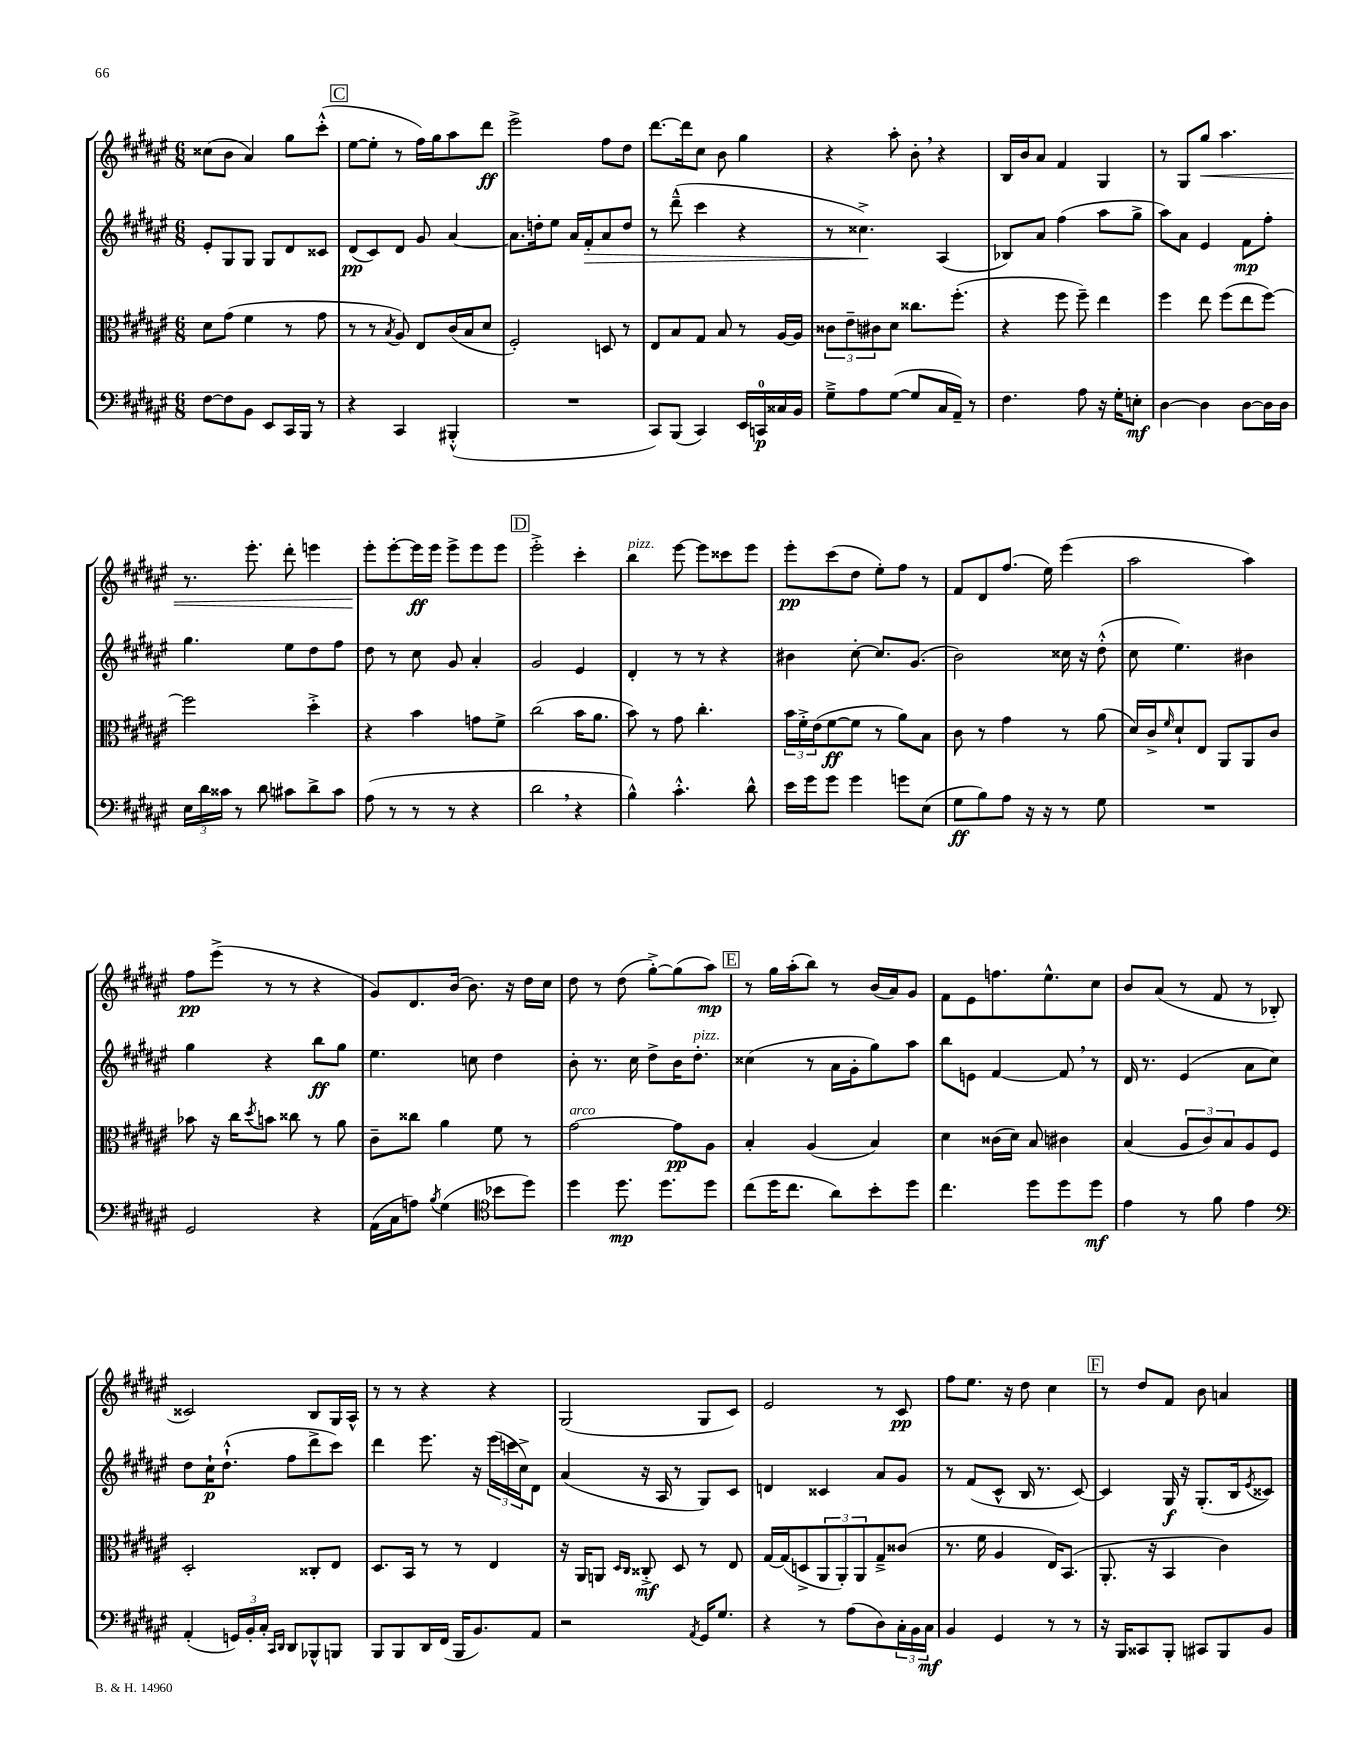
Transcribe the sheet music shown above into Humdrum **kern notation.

**kern	**dynam	**kern	**dynam	**kern	**dynam	**kern	**dynam
*part4	*part4	*part3	*part3	*part2	*part2	*part1	*part1
*staff4	*staff4	*staff3	*staff3	*staff2	*staff2	*staff1	*staff1
*clefF4	*	*clefC3	*	*clefG2	*	*clefG2	*
*k[f#c#g#d#a#e#]	*	*k[f#c#g#d#a#e#]	*	*k[f#c#g#d#a#e#]	*	*k[f#c#g#d#a#e#]	*
*M6/8	*	*M6/8	*	*M6/8	*	*M6/8	*
=20	=20	=20	=20	=20	=20	=20	=20
[8F#\L	.	8d#\L	.	8e#'/L	.	(8cc##X\L	.
8F#\]	.	(8g#\J	.	8G#/	.	8b\J	.
8BB\J	.	4f#\	.	8G#/J	.	4a#/)	.
8EE#/L	.	.	.	8G#/L	.	.	.
16CC#/L	.	8r	.	8d#/	.	8gg#\L	.
16BBB/JJ	.	.	.	.	.	.	.
8r	.	8g#\	.	8c##X/J	.	(8ccc#'^^\J	.
!!LO:REH:place=s1:t=C
=21	=21	=21	=21	=21	=21	=21	=21
4r	.	8r	.	(8d#/L	pp	[8ee#\L	.
.	.	8r	.	8c#/)	.	8ee#'\J]	.
.	.	8qB/	.	.	.	.	.
4CC#/	.	8A#/)	.	8d#/J	.	8r	.
.	.	8E#/L	.	8g#/	.	16ff#\LL)	.
.	.	.	.	.	.	16gg#\J	.
(4BBB#X'^^/	.	(16c#/L	.	[4a#/	.	8aa#\	.
.	.	16B/J	.	.	.	.	.
.	.	8d#/J	.	.	.	8ddd#\J	ff
=22	=22	=22	=22	=22	=22	=22	=22
2.r	.	2F#'/)	.	8.a#\L]	.	2eee#^\	.
.	.	.	.	16ddn'\k	.	.	.
.	.	.	.	8ee#\J	.	.	.
.	.	.	.	16a#/LL	.	.	.
!	!	!	!	!	!LO:HP:b	!	!
.	.	.	.	16f#'/J	>	.	.
.	.	8Dn/	.	8a#/	.	8ff#\L	.
.	.	8r	.	8dd/J	.	8dd#\J	.
=23	=23	=23	=23	=23	=23	=23	=23
8CC#/L)	.	8E#/L	.	8r	.	[8.ddd#\L	.
(8BBB/J	.	8B/	.	(8ddd#~^^\	.	.	.
.	.	.	.	.	.	16ddd#\k]	.
4CC#/)	.	8G#/J	.	4ccc#\	.	8cc#\J	.
.	.	8B/	.	.	.	8b\	.
16EE#/LL	.	8r	.	4r	.	4gg#\	.
16CCn/	p	.	.	.	.	.	.
16C##X/	.	[16A#/LL	.	.	.	.	.
16BB/JJ	.	16A#/JJ]	.	.	.	.	.
=24	=24	=24	=24	=24	=24	=24	=24
8G#~^\L	.	12c##X\L	.	8r	.	4r	.
.	.	12e#~\	.	.	.	.	.
8A#\	.	.	.	4.cc##X^\)	.	.	.
.	.	12c#X\	.	.	.	.	.
([8G#\J	.	8d#\J	.	.	.	8aa#'\	.
8G#/L]	.	8.cc##X\L	.	.	.	8b',\	.
16C#/L	.	.	.	(4A#/	]	4r	.
16AA#~/JJ)	.	(8.ff#'\J	.	.	.	.	.
8r	.	.	.	.	.	.	.
=25	=25	=25	=25	=25	=25	=25	=25
4.F#\	.	4r	.	8B-X/L)	.	16B/LL	.
.	.	.	.	.	.	16b/J	.
.	.	.	.	8a#/J	.	8a#/J	.
.	.	8ff#\	.	(4ff#\	.	4f#/	.
8A#\	.	8ff#~\)	.	.	.	.	.
16r	.	4ee#\	.	8aa#\L	.	4G#/	.
16G#'\KL	.	.	.	.	.	.	.
8En'\J	mf	.	.	8gg#^\J	.	.	.
=26	=26	=26	=26	=26	=26	=26	=26
[4D#\	.	4ff#\	.	8aa#\L)	.	8r	.
.	.	.	.	8a#\J	.	8G#/L	.
!	!	!	!	!	!	!	!LO:HP:b
4D#\]	.	8ee#\	.	4e#/	.	8gg#/J	<
.	.	(8ff#\L	.	.	.	4.aa#\	.
[8D#\L	.	8ee#\	.	8f#\L	mp	.	.
16D#\L]	.	[8ff#\J)	.	8ff#'\J	.	.	.
16D#\JJ	.	.	.	.	.	.	.
!!LO:LB:g=z
=27	=27	=27	=27	=27	=27	=27	=27
24E#\LL	.	2ff#\]	.	4.gg#\	.	8.r	.
24d#\	.	.	.	.	.	.	.
24c##X\JJ	.	.	.	.	.	.	.
8r	.	.	.	.	.	.	.
.	.	.	.	.	.	8.eee#'\	.
8d#\	.	.	.	.	.	.	.
8c#X\L	.	.	.	8ee#\L	.	8ddd#'\	.
8d#^\	.	4dd#'^\	.	8dd#\	.	4eeen\	.
8c#\J	.	.	.	8ff#\J	.	.	.
=28	=28	=28	=28	=28	=28	=28	=28
(8A#\	.	4r	.	8dd#\	.	8eee#'\L	.
8r	.	.	.	8r	.	[8eee#'\	[
8r	.	4b\	.	8cc#\	.	16eee#\L]	ff
.	.	.	.	.	.	16eee#\JJ	.
8r	.	.	.	8g#/	.	8eee#^\L	.
4r	.	8gn\L	.	4a#'/	.	8eee#\	.
.	.	8f#^\J	.	.	.	8eee#\J	.
!!LO:REH:place=s1:t=D
=29	=29	=29	=29	=29	=29	=29	=29
2d#,\	.	(2cc#\	.	2g#/	.	2eee#'^\	.
4r	.	16b\KL	.	4e#/	.	4ccc#'\	.
.	.	8.a#\J	.	.	.	.	.
=30	=30	=30	=30	=30	=30	=30	=30
!	!	!	!	!	!	!LO:TX:a:i:t=pizz.	!
4B^^\)	.	8b\)	.	4d#'/	.	4bb\	.
.	.	8r	.	.	.	.	.
4.c#'^^\	.	8g#\	.	8r	.	[8eee#\	.
.	.	4.cc#'\	.	8r	.	8eee#\L]	.
.	.	.	.	4r	.	8ccc##X\	.
8d#^^\	.	.	.	.	.	8eee#\J	.
=31	=31	=31	=31	=31	=31	=31	=31
16e#\LL	.	24b\LL	.	4b#X\	.	8eee#'\L	pp
.	.	24f#'^\	.	.	.	.	.
16g#\J	.	.	.	.	.	.	.
.	.	(24e#\J	.	.	.	.	.
8g#\J	.	[8f#\	ff	.	.	(8ccc#\	.
4g#\	.	8f#\J]	.	[8cc#'\	.	8dd#\J	.
.	.	8r	.	8.cc#/L]	.	8ee#'\L)	.
8gn\L	.	8a#\L)	.	.	.	8ff#\J	.
.	.	.	.	(8.g#/J	.	.	.
(8E#\J	.	8B\J	.	.	.	8r	.
=32	=32	=32	=32	=32	=32	=32	=32
8G#\L	ff	8c#\	.	2b\)	.	8f#/L	.
8B\)	.	8r	.	.	.	8d#/	.
8A#\J	.	4g#\	.	.	.	(8.ff#/J	.
16r	.	.	.	.	.	.	.
16r	.	.	.	.	.	16ee#\)	.
8r	.	8r	.	16cc##X\	.	(4eee#\	.
.	.	.	.	16r	.	.	.
8G#\	.	(8a#\	.	(8dd#'^^\	.	.	.
=33	=33	=33	=33	=33	=33	=33	=33
2.r	.	16d#/LL)	.	8cc#\	.	2aa#\	.
.	.	16c#^/J	.	.	.	.	.
.	.	16qqf#/	.	.	.	.	.
.	.	8d#`/	.	4.ee#\)	.	.	.
.	.	8E#/J	.	.	.	.	.
.	.	8AA#/L	.	.	.	.	.
.	.	8AA#/	.	4b#X\	.	4aa#\)	.
.	.	8c#/J	.	.	.	.	.
!!LO:LB:g=z
=34	=34	=34	=34	=34	=34	=34	=34
2GG#/	.	8b-X\	.	4gg#\	.	8ff#\L	pp
.	.	16r	.	.	.	(8eee#^\J	.
.	.	16cc#\KL	.	.	.	.	.
.	.	8qdd#/	.	.	.	.	.
.	.	8bn\J	.	4r	.	8r	.
.	.	8cc##X\	.	.	.	8r	.
4r	.	8r	.	8bb\L	ff	4r	.
.	.	8a#\	.	8gg#\J	.	.	.
=35	=35	=35	=35	=35	=35	=35	=35
(16AA#\LL	.	8c#~\L	.	4.ee#\	.	8g#/L)	.
16C#\J	.	.	.	.	.	.	.
8An\J)	.	8cc##X\J	.	.	.	8.d#/	.
8qB/	.	.	.	.	.	.	.
(4G#\	.	4a#\	.	.	.	.	.
.	.	.	.	.	.	(16b/Jk	.
.	.	.	.	8ccn\	.	8.b\)	.
*clefC4	*	*	*	*	*	*	*
8b-X\L	.	8f#\	.	4dd#\	.	.	.
.	.	.	.	.	.	16r	.
8dd#\J)	.	8r	.	.	.	16dd#\LL	.
.	.	.	.	.	.	16cc#\JJ	.
=36	=36	=36	=36	=36	=36	=36	=36
!	!	!LO:TX:a:i:t=arco	!	!	!	!	!
4dd#\	.	[2g#\	.	8b'\	.	8dd#\	.
.	.	.	.	8.r	.	8r	.
8.dd#\	mp	.	.	.	.	(8dd#\	.
.	.	.	.	16cc#\	.	.	.
.	.	.	.	8dd#^\L	.	[8gg#'^\L)	.
8.dd#\L	.	.	.	.	.	.	.
.	.	8g#\L]	pp	16b\K	.	(8gg#\]	.
!	!	!	!	!LO:TX:a:i:t=pizz.	!	!	!
.	.	.	.	8.dd#'\J	.	.	.
8dd#\J	.	8A#\J	.	.	.	8aa#\J)	mp
!!LO:REH:place=s1:t=E
=37	=37	=37	=37	=37	=37	=37	=37
(8cc#\L	.	4B'/	.	(4cc##X\	.	8r	.
16dd#\K	.	.	.	.	.	16gg#\LL	.
8.cc#\J	.	.	.	.	.	(16aa#'\J	.
.	.	(4A#/	.	8r	.	8bb\J)	.
8a#\L)	.	.	.	16a#\LL	.	8r	.
.	.	.	.	16g#'\J	.	.	.
8b'\	.	4B/)	.	8gg#\)	.	(16b/LL	.
.	.	.	.	.	.	16a#/J)	.
8dd#\J	.	.	.	8aa#\J	.	8g#/J	.
=38	=38	=38	=38	=38	=38	=38	=38
4.cc#\	.	4d#\	.	8bb\L	.	8f#\L	.
.	.	.	.	8en\J	.	8e#\	.
.	.	(16c##X\LL	.	[4f#/	.	8.ffn\	.
.	.	16d#\JJ)	.	.	.	.	.
8dd#\L	.	8B/	.	.	.	.	.
.	.	.	.	.	.	8.ee#^^\	.
8dd#\	.	4c#X\	.	8f#,/]	.	.	.
8dd#\J	mf	.	.	8r	.	8cc#\J	.
=39	=39	=39	=39	=39	=39	=39	=39
4e#\	.	(4B/	.	16d#/	.	8b/L	.
.	.	.	.	8.r	.	.	.
.	.	.	.	.	.	(8a#/J	.
8r	.	12A#/L	.	(4e#/	.	8r	.
.	.	12c#/)	.	.	.	.	.
8f#\	.	.	.	.	.	8f#/	.
.	.	12B/	.	.	.	.	.
4e#\	.	8A#/	.	8a#\L	.	8r	.
.	.	8F#/J	.	8cc#\J)	.	8B-X'/	.
!!LO:LB:g=z
=40	=40	=40	=40	=40	=40	=40	=40
*clefF4	*	*	*	*	*	*	*
(4AA#'/	.	2D#'/	.	8dd#\L	.	2c##X/)	.
.	.	.	.	16cc#`\K	p	.	.
.	.	.	.	(8.dd#`^^\J	.	.	.
24GGn/LL)	.	.	.	.	.	.	.
24BB'/	.	.	.	.	.	.	.
24C#'/JJ	.	.	.	.	.	.	.
16qqCC#/LL	.	.	.	.	.	.	.
16qqDD#/JJ	.	.	.	.	.	.	.
8DD#/L	.	.	.	8ff#\L	.	.	.
8BBB-X^^/	.	8C##X'/L	.	8ddd#^\	.	8B/L	.
8BBBn/J	.	8E#/J	.	8ccc#\J)	.	16G#/L	.
.	.	.	.	.	.	16A#^^/JJ	.
=41	=41	=41	=41	=41	=41	=41	=41
8BBB/L	.	8.D#/L	.	4ddd#\	.	8r	.
8BBB/	.	.	.	.	.	8r	.
.	.	16BB/Jk	.	.	.	.	.
16DD#/L	.	8r	.	8.eee#\	.	4r	.
(16FF#/JJ	.	.	.	.	.	.	.
16BBB/KL	.	8r	.	.	.	.	.
8.BB/)	.	.	.	16r	.	.	.
.	.	4E#/	.	(24eee#\LL	.	4r	.
.	.	.	.	24cccn\	.	.	.
.	.	.	.	24cc#^\J)	.	.	.
8AA#/J	.	.	.	8d#\J	.	.	.
=42	=42	=42	=42	=42	=42	=42	=42
2r	.	16r	.	(4a#/	.	(2G#/	.
.	.	16AA#/KL	.	.	.	.	.
.	.	8AAn/J	.	.	.	.	.
.	.	16qqD#/LL	.	.	.	.	.
.	.	16qqC#/JJ	.	.	.	.	.
.	.	8C##X'^/	mf	16r	.	.	.
.	.	.	.	16A#/	.	.	.
.	.	8D#/	.	8r	.	.	.
8qAA#/	.	.	.	.	.	.	.
16GG#/KL	.	8r	.	8G#/L)	.	8G#/L	.
8.G#/J	.	.	.	.	.	.	.
.	.	8E#/	.	8c#/J	.	8c#/J)	.
=43	=43	=43	=43	=43	=43	=43	=43
4r	.	[16G#/LL	.	4dn/	.	2e#/	.
.	.	(16G#/J]	.	.	.	.	.
.	.	8Dn^/	.	.	.	.	.
8r	.	12AA#/	.	4c##X/	.	.	.
.	.	12AA#'/)	.	.	.	.	.
(8A#\L	.	.	.	.	.	.	.
.	.	12AA#/	.	.	.	.	.
8D#\)	.	8G#~^/	.	8a#/L	.	8r	.
24C#'\L	.	(8c##X/J	.	8g#/J	.	8c#/	pp
24BB\	.	.	.	.	.	.	.
24C#\JJ	mf	.	.	.	.	.	.
=44	=44	=44	=44	=44	=44	=44	=44
4BB/	.	8.r	.	8r	.	8ff#\L	.
.	.	.	.	(8f#/L	.	8.ee#\J	.
.	.	16f#\	.	.	.	.	.
4GG#/	.	4A#/	.	8c#^^/J	.	.	.
.	.	.	.	.	.	16r	.
.	.	.	.	16B/	.	8dd#\	.
.	.	.	.	8.r	.	.	.
8r	.	16E#/KL)	.	.	.	4cc#\	.
.	.	(8.BB/J	.	.	.	.	.
8r	.	.	.	[8c#/)	.	.	.
!!LO:REH:place=s1:t=F
=45	=45	=45	=45	=45	=45	=45	=45
16r	.	8.AA#'/	.	4c#/]	.	8r	.
16BBB/KL	.	.	.	.	.	.	.
8CC##X/	.	.	.	.	.	8dd#/L	.
.	.	16r	.	.	.	.	.
8BBB'/J	.	4BB/	.	16G#/	f	8f#/J	.
.	.	.	.	16r	.	.	.
8CC#X/L	.	.	.	(8.G#'/L	.	8b\	.
8BBB/	.	4c#\)	.	.	.	4an/	.
.	.	.	.	16B/k	.	.	.
.	.	.	.	8qe#/	.	.	.
8BB/J	.	.	.	8c##X/J)	.	.	.
==	==	==	==	==	==	==	==
*-	*-	*-	*-	*-	*-	*-	*-
